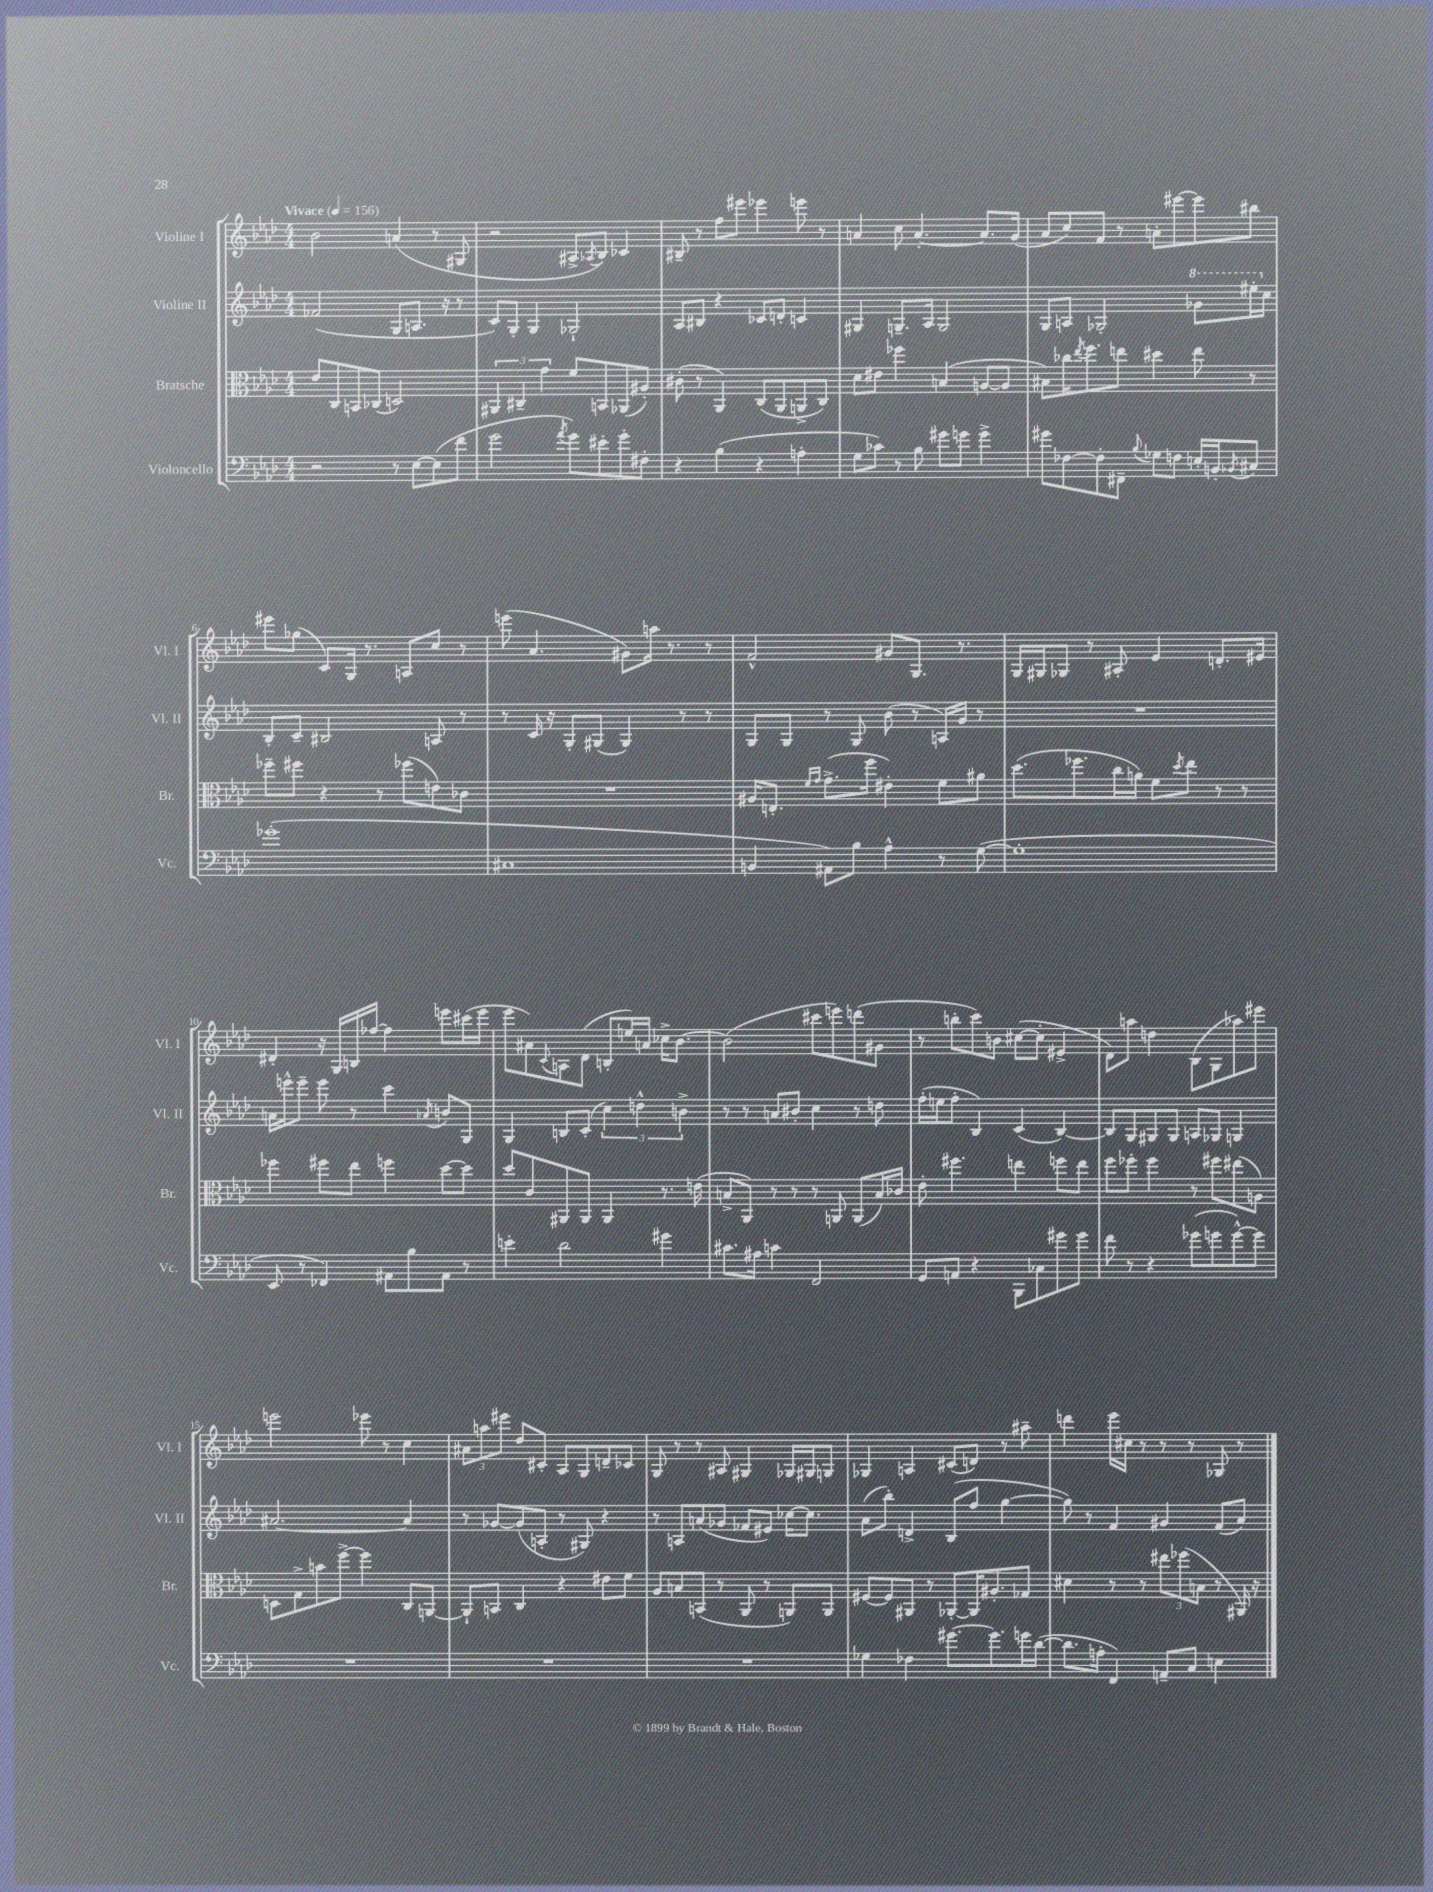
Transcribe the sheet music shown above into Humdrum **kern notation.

**kern	**kern	**kern	**kern
*staff4	*staff3	*staff2	*staff1
*clefF4	*clefC3	*clefG2	*clefG2
*k[b-e-a-d-]	*k[b-e-a-d-]	*k[b-e-a-d-]	*k[b-e-a-d-]
*M4/4	*M4/4	*M4/4	*M4/4
*MM156	*MM156	*MM156	*MM156
2r	8e-	(2f-	2b-
.	8C	.	.
.	8BB	.	.
.	(8C-	.	.
8r	2D)	8G	(4a
[8E-	.	8.A	.
(8E-]	.	.	8r
.	.	16r	.
8f	.	8r	8G#
=	=	=	=
2g	6AA#	8c)	2r
.	.	8G'	.
.	6C#~	.	.
.	.	4G	.
.	6g	.	.
8qa-	.	.	.
8g)	8f	2G-`	8A#^
.	.	.	8qA-
8e#'	8BB	.	8B-)
8g'	(8AA-	.	4c-
8F#'	8A#')	.	.
=	=	=	=
4r	(8c#'	8A-	8B#~
.	8r	8B#	8r
(4B-	4AA-)	4r	8ff
.	.	.	8eee#
4r	(8C	8c-	4eee-
.	8AA-	8d'	.
4A'	8AA^	4c	8eee
.	8C)	.	8r
=	=	=	=
8G	8d-	4G#	4a
8c-)	8e#	.	.
8r	4ff-	8.G~	8cc
8B-	.	.	[4.a'
.	.	16A-	.
8g#	(4B	2G	.
8g	.	.	.
4g^	[8A	.	8.a]
.	8A]	.	.
.	.	.	(16g
=	=	=	=
8g#	8B#)	8G	8a-
[8F-	16cc-	8A	8cc)
.	8qee-	.	.
.	8.ff	.	.
8F-']	.	2G-'	8f
8FF#~	8ee	.	8r
8qqB-	.	.	.
8G-	4dd#	.	8a'
8F	.	.	[8eee#
16E'	8ee	8gg-	8eee#]
16BB'	.	.	.
8qBB-	.	.	.
8C#	8r	16eee#'	8bb#
.	.	16cc	.
=	=	=	=
(1g-'	8ff-~	8B-'	8eee#
.	8ff#	8c~	(8gg-
.	4r	2B#	8c)
.	.	.	16G
.	.	.	8.r
.	8r	.	.
.	(8ff-	.	8A
.	8e)	8A	8cc
.	8c-	8r	8r
=	=	=	=
1C#	1r	8r	(8eee
.	.	16c	4.a-
.	.	16r	.
.	.	8G'	.
.	.	(8G#	.
.	.	4G#)	8g#)
.	.	.	16aa
.	.	.	8.r
.	.	8r	.
.	.	8r	8r
=	=	=	=
4BB	16A#	8G	2f^^
.	8.E'	.	.
.	.	8G	.
.	16qqf	.	.
.	16qqg	.	.
8AA#)	(8.g^	8r	.
8B-	.	8G	.
.	16ff	.	.
4A-^^	4e#')	(8b-	8g#
.	.	8r	8.G
8r	8f	16A)	.
.	.	16g	8.r
([8G	8a#	8r	.
=	=	=	=
1G']	(8.dd-	1r	16G
.	.	.	16G#
.	.	.	8G-
.	8.ff-	.	.
.	.	.	8r
.	16cc	.	8A#'
.	16a)	.	.
.	8f	.	4e-
.	8qdd-	.	.
.	8ee-	.	.
.	8r	.	8.d'
.	8r	.	.
.	.	.	16e#
=	=	=	=
8EE-	4ff-	16a	4d#'
.	.	16eee^^	.
8r	.	8eee~	.
4FF-)	8ff#	8eee	16r
.	.	.	16G
.	8ee-	8r	16B
.	.	.	[16ff-
8AA#	4ff	4ccc	4ff-]
8B-	.	.	.
.	.	8qa-	.
8AA#	[8dd-	8b	8eee
8r	8dd-]	8G	(16ccc#
.	.	.	16eee
=	=	=	=
4e'	8dd-	4G	8eee-
.	8c	.	8a#)
.	.	.	8qqc
2d-	8AA#	8B	8A
.	8AA#	(8c'	(8d-
.	4AA#	6cc)	8B'
.	.	.	16ee)
.	.	6dd^^	.
.	.	.	16a
4g#	8.r	.	16cc-^
.	.	.	[8.b-
.	.	6b^	.
.	(16e	.	.
=	=	=	=
8.c#	8B^	8r	(2b-]
.	8AA-)	8r	.
16A#	.	.	.
4c	8r	8a	.
.	8r	8b#'	.
2FF	8r	4cc	8ccc#
.	8AA	.	8eee)
.	(8AA	8r	(8ddd
.	16B)	8dd	8g#
.	16c-	.	.
=	=	=	=
8GG	8e-'	(16ff'	8r
.	.	16ee	.
8AA	4.ff#	8ff'	8bb'
4r	.	4B-)	8ccc)
.	.	.	8b
8BBB-	4ee	(4c	([8cc#
8C-	.	.	8cc#']
8g#	8ff	[4B-)	4e#^
8g#	8ee	.	.
=	=	=	=
8f	8ff	8B-]	8d-)
8r	8ff-'	8G	8aa
4r	4ff-	8G#	4dd
.	.	8G#	.
(8g-	8r	8A	(8B-
8g	8ff#	8G-	8G
[8g^^)	(8ee#	4G	8aa-)
8g]	8A)	.	8eee#
=	=	=	=
1r	8D	[2.a#	2eee
.	8G^	.	.
.	8b	.	.
.	[8ff^	.	.
.	4ff]	.	8eee-
.	.	.	8r
.	8C	4a#]	4cc
.	[8AA	.	.
=	=	=	=
1r	8AA`]	8r	12a#
.	.	.	12aa
.	8BB	[8g-	.
.	.	.	12eee#
.	4C	(8g-]	8dd-
.	.	8A'	8c#'
.	4r	8r	8A-
.	.	8G#)	8G
.	8e#	4r	8d~
.	8f	.	8c-
=	=	=	=
1r	8A-	8r	8G
.	8B	8A	8r
.	(8BB	(8a	8r
.	8r	8g-	8A#
.	8AA-	8f-	4G#
.	8r	8e#)	.
.	8AA)	[16cc-	16G-
.	.	8.cc-]	16G#
.	8AA	.	8G
=	=	=	=
4G-	[8F#	(8a-	4G-
.	8F#]	8bb-')	.
4F-	8AA#	4d^	4A
.	8r	.	.
[8.g#	[8AA-'	(8B-	(8c#
.	16AA-]	8ff	8d)
8.g#]	8.A#'	.	.
.	.	[4gg	8r
16g	8G-	.	8aa#~
([16d-	.	.	.
=	=	=	=
8.d-]	4d#	8gg])	4ddd
.	.	8r	.
16A'	.	.	.
4FF)	8r	4f	16eee-
.	.	.	16cc#
.	8r	.	8r
8AA~	12ee#	4g#	8r
.	(12ff-	.	.
8C	.	.	8r
.	12B	.	.
4E	8r	(8f	8G-
.	16AA#)	8a-)	8r
.	16r	.	.
==	==	==	==
*-	*-	*-	*-
